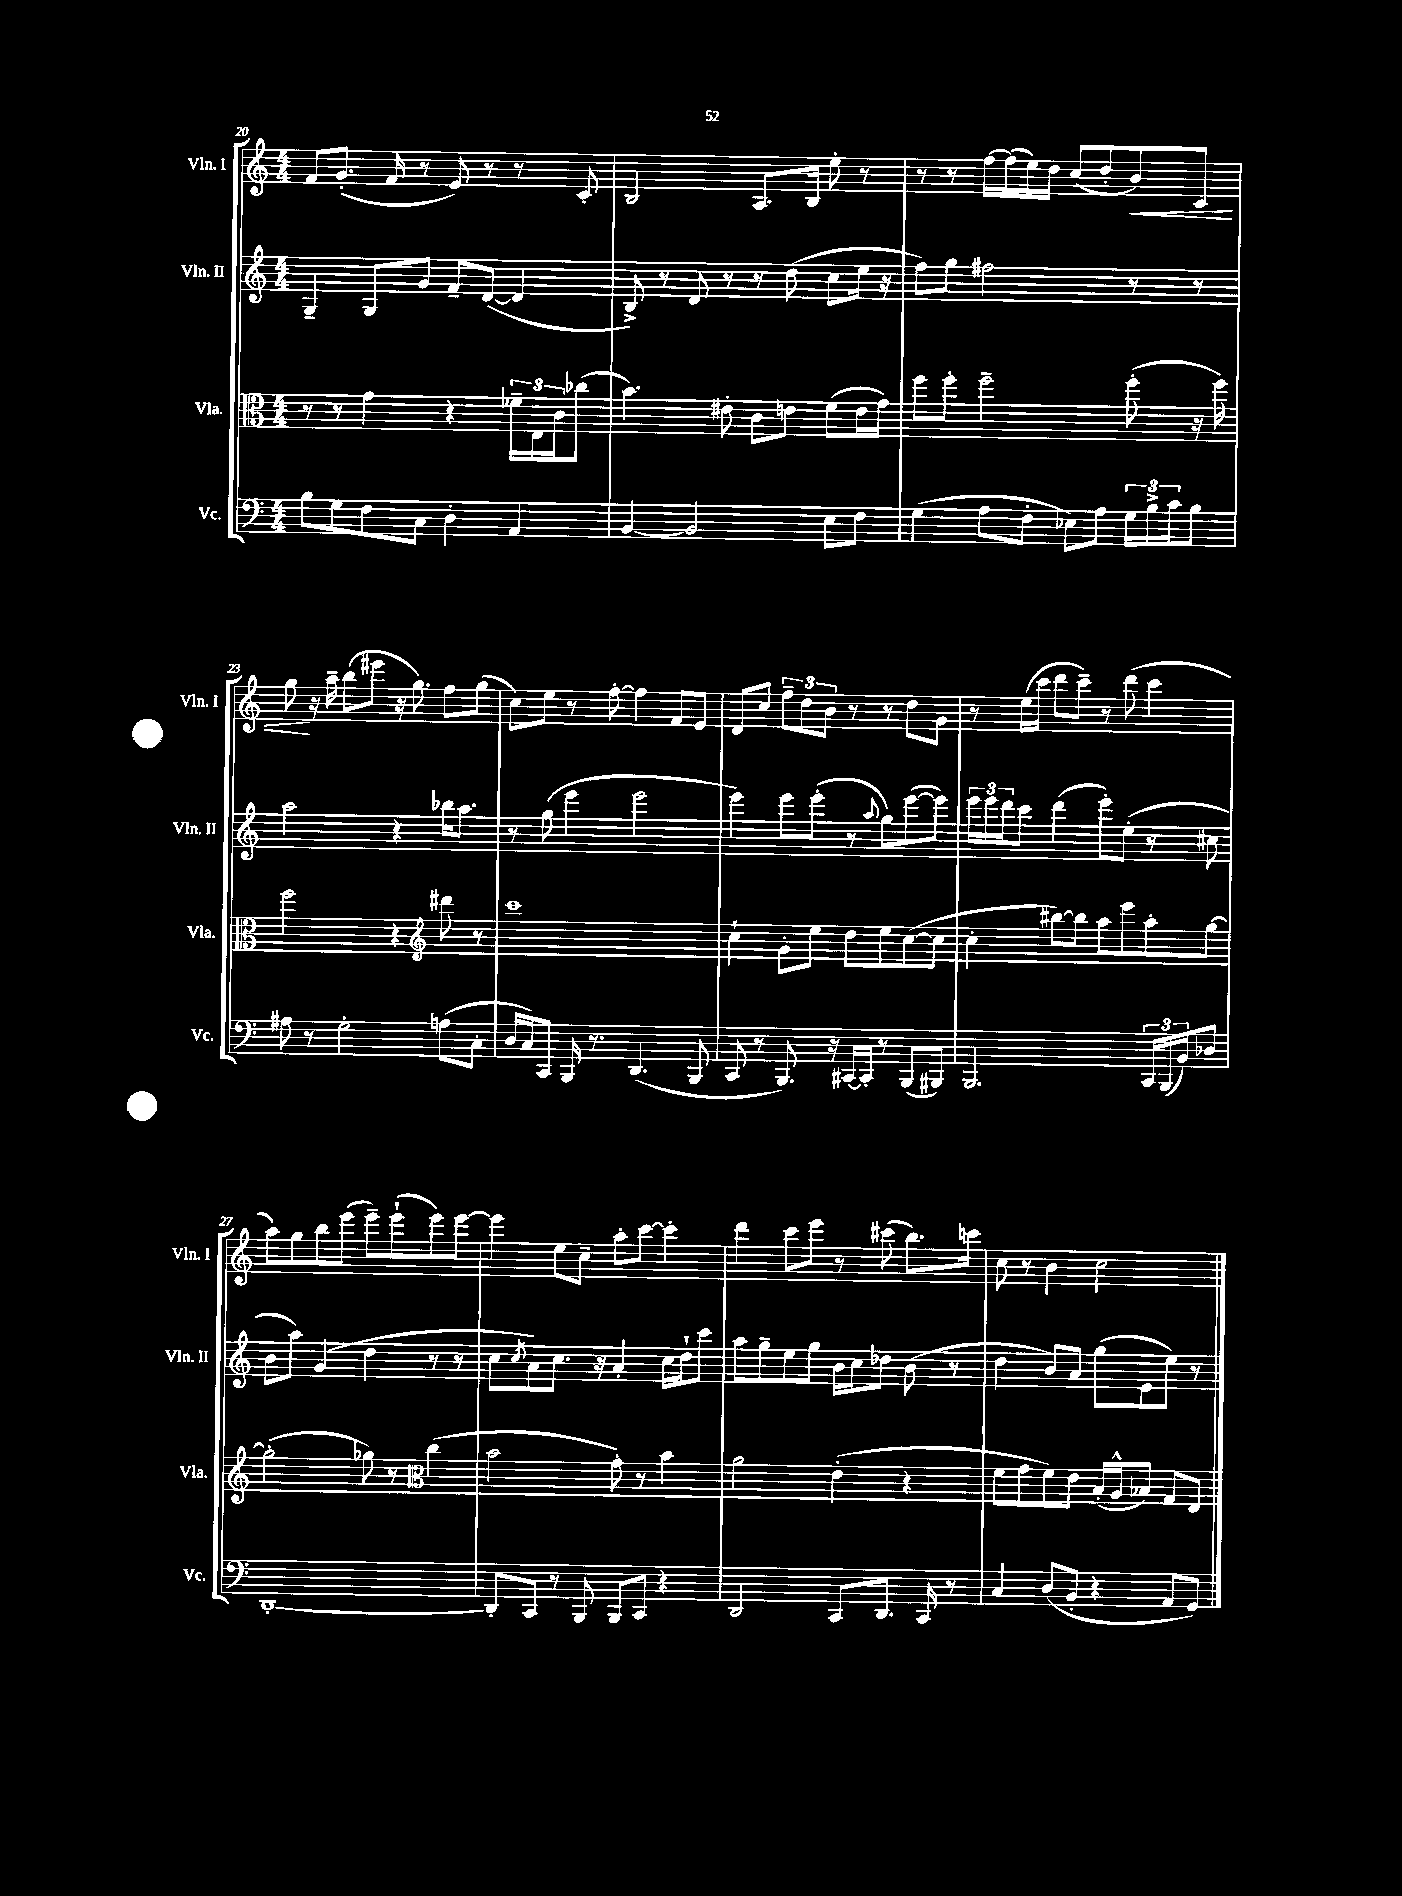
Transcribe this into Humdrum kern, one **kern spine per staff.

**kern	**kern	**kern	**kern
*staff4	*staff3	*staff2	*staff1
*clefF4	*clefC3	*clefG2	*clefG2
*k[]	*k[]	*k[]	*k[]
*M4/4	*M4/4	*M4/4	*M4/4
8B\L	8r	4G~/	8f/L
8G\	8r	.	(8.g'/J
8F\	4g\	8G/L	.
.	.	.	16f/
8C\J	.	8g/J	8r
4D'\	4r	8f~/L	8e/)
.	.	([8d/J	8r
4AA/	24f-~\LL	4d/]	8r
.	24E\	.	.
.	24c\J	.	.
.	(8cc-\J	.	8c'/
=	=	=	=
[4BB/	4.b\)	8B^/)	2B/
.	.	8r	.
2BB/]	.	8d/	.
.	8e#'\	8r	.
.	8c\L	8r	8.A/L
.	8e\J	(8dd\	.
.	.	.	16B/Jk
8E\L	(8f\L	8cc\L	8ee'\
8F\J	16e\L	16ee\Jk	8r
.	16g\JJ)	16r	.
=	=	=	=
(4G\	8ff\L	8ff\L)	8r
.	8ff'\J	8gg\J	8r
8A\L	2ff~\	2ff#\	[16ff\LL
.	.	.	(16ff\]
8F'\J	.	.	16ee\)
.	.	.	16dd\JJ
8E-\L)	.	.	(8cc/L
8A\J	.	.	8dd'/
24G\LL	(8ff'\	8r	8b/)
24B^\	.	.	.
24c\J	.	.	.
8B\J	16r	8r	8c/J
.	16ff\)	.	.
=	=	=	=
8A#\	2ff\	2aa\	8gg\
8r	.	.	16r
.	.	.	16aa~\
2G'\	.	.	(8bb\L
.	.	.	8eee#\J
.	4r	4r	16r
.	.	.	8.gg\)
*	*clefG2	*	*
(8A\L	8ddd#\	16bb-\LK	8ff\L
.	.	8.aa\J	.
8C'\J	8r	.	(8gg\J
=	=	=	=
16D/LL	1ccc	8r	8cc\L)
16C/J)	.	.	.
8CC/J	.	(8gg\	8ee\J
16BBB/	.	4eee\	8r
8.r	.	.	.
.	.	.	[8ff'\
(4.DD/	.	2eee\	4ff\]
.	.	.	8f/L
8BBB/	.	.	8e/J
=	=	=	=
8CC/	4cc`\	4eee\)	8d/L
8r	.	.	8cc/J
8.BBB/)	8g'\L	8eee\L	12ff~\L
.	.	.	12dd\
.	8ee\J	(8eee'\J	.
.	.	.	12b\J
16r	.	.	.
[16CC#/LL	8dd\L	8r	8r
16CC#'/]JJ	.	.	.
.	.	8qqaa/	.
8r	8ee\	8gg\L)	8r
(8BBB/L	([8cc\	([8eee\	8dd\L
8BBB#/J)	8cc\]J	8eee\]J)	8g\J
=	=	=	=
2.BBB/	4cc'\	24eee\LL	8r
.	.	24eee\	.
.	.	24ddd\J	.
.	.	8ccc\J	(16ee\LL
.	.	.	16ccc\JJ
.	[8bb#\L)	(4ddd\	8ddd\L
.	8bb#\]J	.	8ccc~\J)
.	8aa\L	8eee'\L)	8r
.	8eee\	(8ee'\J	(8ddd\
24CC/LL	8aa'\	8r	4ccc\
(24BBB/	.	.	.
24BB/J)	.	.	.
8D-/J	[8gg\J	8cc#\	.
=	=	=	=
[1DD'	(2gg'\]	8b\L	8aa\L)
.	.	8aa\J)	8gg\
.	.	(4g/	8bb\
.	.	.	(8eee\J
.	8gg-\)	4dd\	8eee~\L)
.	8r	.	(8eee`\
*	*clefC3	*	*
.	(4cc\	8r	8eee\)
.	.	8r	[8eee\J
=	=	=	=
8DD'/]L	2b\	8cc\L	4eee\]
.	.	8qcc/	.
8CC/J	.	8a\)	.
8r	.	8.cc\J	8ee\L
8BBB/	.	.	8cc~\J
.	.	16r	.
8BBB/L	8g'\)	4a'/	8aa'\L
8CC/J	8r	.	[8ccc\J
4r	4b\	16cc\LL	4ccc'\]
.	.	16dd`\J	.
.	.	8ccc\J	.
=	=	=	=
2DD/	2a\	8aa\L	4ddd\
.	.	8gg~\	.
.	.	8ee\	8ccc\L
.	.	8gg\J	8eee\J
8CC/L	(4e'\	16b\LL	8r
.	.	16cc\J	.
8.DD/J	.	8dd-\J	(8ccc#\
.	4r	(8b\	8.bb\L)
16CC/	.	.	.
8r	.	8r	.
.	.	.	16ccc\Jk
=	=	=	=
4C/	8f\L	4dd\	8cc\
.	8g\	.	8r
(8D/L	8f\)	8b/L)	4b\
8BB'/J	8e\J	8a/J	.
4r	(16B'/LL	(8gg\L	2cc\
.	16A^^/J	.	.
.	8B-/J)	8e\	.
8AA/L	8G/L	8ee\J)	.
8GG/J)	8E/J	8r	.
==	==	==	==
*-	*-	*-	*-
